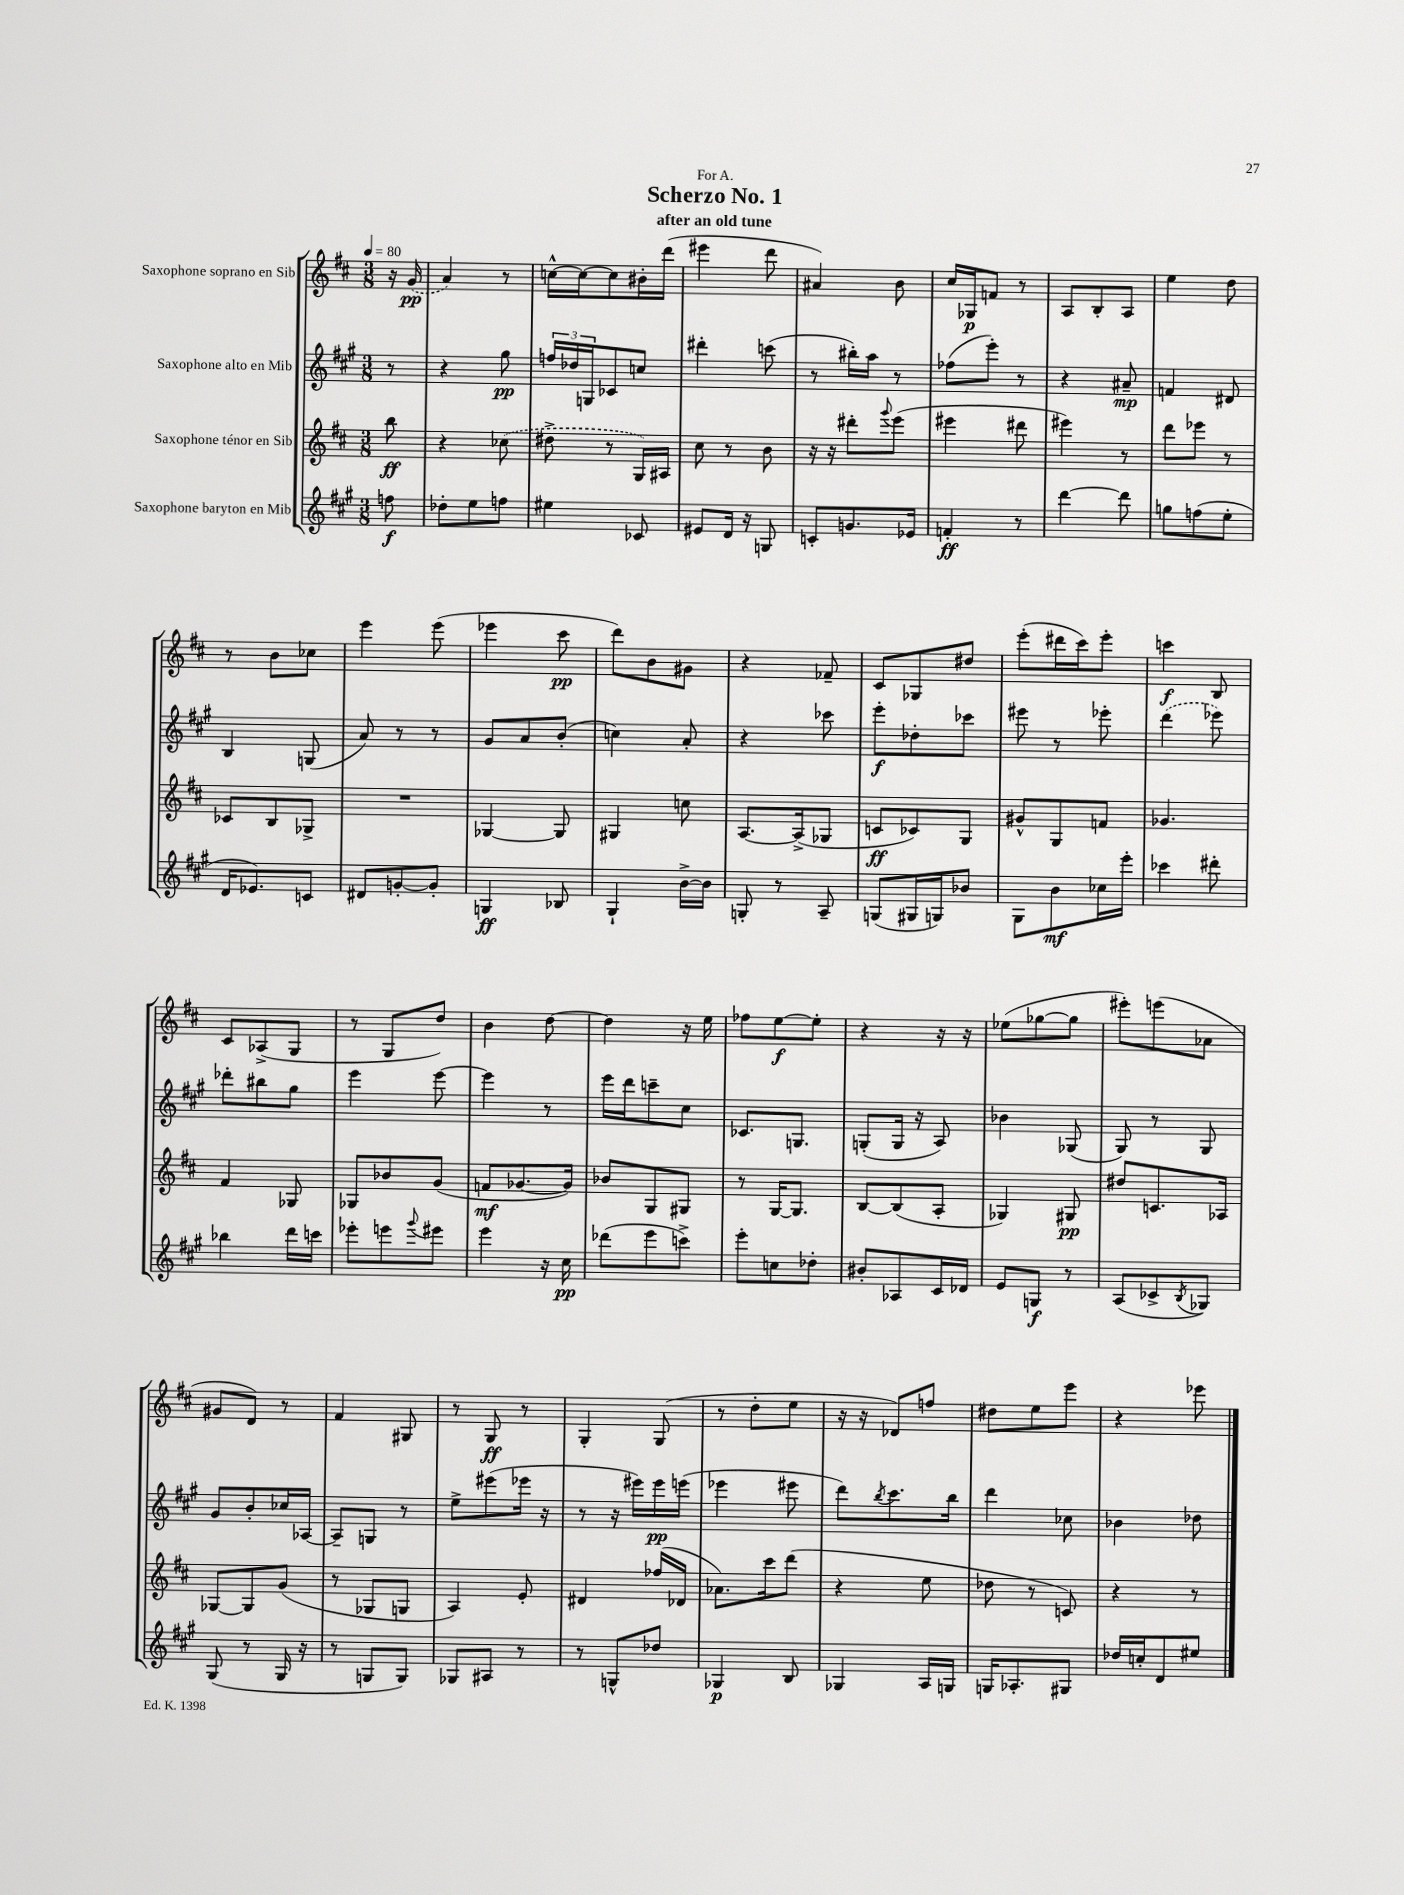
\header { title = "Scherzo No. 1" subtitle = "after an old tune" dedication = "For A." }
<<
\new StaffGroup <<
\new Staff = "s0" \with { instrumentName = "Saxophone soprano en Sib" } {
    \clef treble \key d \major \numericTimeSignature \time 3/8 \partial 8 \tempo 4 = 80
    r16 \once \slurDashed g'16\pp( |
    a'4) r8 |
    c''16~-^ c''16~ c''8 bis'16-. d'''16( |
    eis'''4 d'''8 |
    ais'4) b'8 |
    cis''16 ges16\p f'8 r8 |
    a8 b8-. a8 |
    e''4 d''8 |
    r8 b'8 ces''8 |
    e'''4 e'''8( |
    ees'''4 cis'''8\pp |
    d'''8) b'8 gis'8 |
    r4 fes'8-- |
    cis'8 ges8 dis''8 |
    e'''8-.( dis'''16 cis'''16) e'''8-. |
    c'''4\f b8 |
    cis'8 aes8->( g8 |
    r8 g8 d''8) |
    b'4 d''8~ |
    d''4 r16 e''16 |
    fes''8 e''8~\f e''8-. |
    r4 r16 r16 |
    ees''8( ges''8~ ges''8 |
    eis'''8-.) e'''8( aes'8 |
    gis'8 d'8) r8 |
    fis'4 gis8 |
    r8 g8\ff r8 |
    g4-. g8( |
    r8 d''8-. e''8 |
    r16 r16 des'8) f''8 |
    dis''8 e''8 e'''8 |
    r4 ees'''8 \bar "|." |
}
\new Staff = "s1" \with { instrumentName = "Saxophone alto en Mib" } {
    \clef treble \key a \major \numericTimeSignature \time 3/8 \partial 8
    r8 |
    r4 gis''8\pp |
    \tuplet 3/2 { f''16 des''16 g16 } ces'8 c''8 |
    dis'''4-. c'''8( |
    r8 bis''16-.) a''16 r8 |
    fes''8( e'''8-.) r8 |
    r4 ais'8--\mp |
    f'4 dis'8 |
    b4 g8( |
    a'8) r8 r8 |
    gis'8 a'8 b'8-.( |
    c''4) a'8-. |
    r4 ces'''8 |
    e'''8-.\f des''8-. ces'''8 |
    eis'''8 r8 ees'''8-. |
    \once \slurDashed d'''4( ees'''8) |
    des'''8-. bis''8 gis''8 |
    e'''4 e'''8~ |
    e'''4 r8 |
    e'''16 d'''16 c'''8-- cis''8 |
    ces'8. g8. |
    g8-.( g16 r16 a8) |
    bes'4 ges8( |
    gis8) r8 gis8 |
    gis'8 b'8-. ces''16 aes16~ |
    aes8-- g8 r8 |
    e''8-> eis'''8( ees'''16 r16 |
    r8 r16 eis'''16) eis'''16\pp e'''16( |
    ees'''4 eis'''8 |
    d'''8) \acciaccatura { b''8 } cis'''8. b''16 |
    d'''4 ces''8 |
    bes'4 des''8 \bar "|." |
}
\new Staff = "s2" \with { instrumentName = "Saxophone ténor en Sib" } {
    \clef treble \key d \major \numericTimeSignature \time 3/8 \partial 8
    b''8\ff |
    r4 \once \slurDashed ces''8( |
    dis''8-> r8 g16) ais16 |
    cis''8 r8 b'8 |
    r16 r16 dis'''8-. \appoggiatura { g'''8 } e'''8( |
    eis'''4 dis'''8 |
    eis'''4) r8 |
    d'''8 ees'''8 r8 |
    ces'8 b8 ges8-> |
    R4. |
    ges4~ ges8 |
    gis4 c''8 |
    a8.~ a16->( ges8 |
    c'8\ff ces'8) g8 |
    gis'8-^ g8 f'8 |
    ges'4. |
    fis'4 ges8 |
    ges8 bes'8 g'8( |
    f'8\mf ges'8.~ ges'16) |
    bes'8 g8 gis8 |
    r8 g16~ g8. |
    b8~ b8( a8-. |
    ges4) gis8\pp |
    dis''8 c'8. aes16 |
    ges8~ ges8 g'8( |
    r8 ges8 g8 |
    a4) e'8-. |
    dis'4 fes''16( des'16 |
    aes'8.) cis'''16 d'''8( |
    r4 e''8 |
    des''8 r8 c'8) |
    r4 r8 \bar "|." |
}
\new Staff = "s3" \with { instrumentName = "Saxophone baryton en Mib" } {
    \clef treble \key a \major \numericTimeSignature \time 3/8 \partial 8
    f''8\f |
    des''8-. e''8 f''8 |
    eis''4 ces'8 |
    eis'8 d'16 r16 g8 |
    c'8-. g'8. ees'16 |
    f'4-.\ff r8 |
    d'''4~ d'''8 |
    g''8 f''8( e''8-. |
    d'16 ees'8.) c'8 |
    dis'8 g'8~-. g'8-. |
    g4\ff bes8 |
    gis4-! b'16~-> b'16 |
    g8-. r8 a8-- |
    g8( gis16 g16) bes'8 |
    gis8 b'8\mf ces''16 e'''16-. |
    ces'''4 dis'''8-. |
    bes''4 d'''16 c'''16 |
    ees'''8-. e'''8 \appoggiatura { gis'''8 } eis'''8 |
    e'''4 r16 cis''16\pp |
    des'''8( e'''8 c'''8->) |
    e'''8-. c''8 des''8-. |
    bis'8-. aes8 cis'16 des'16 |
    e'8 g8\f r8 |
    a8( ces'8-> \acciaccatura { b8 } ges8) |
    gis8( r8 gis16 r16 |
    r8 g8 g8) |
    ges8 ais8 r8 |
    r8 g8-^ des''8 |
    ges4\p b8 |
    ges4 a16 g16 |
    g16 aes8.-. gis8 |
    des''16 c''16-. d'8 eis''8 \bar "|." |
}
>>
>>
\layout { \context { \Score \remove "Bar_number_engraver" } }
